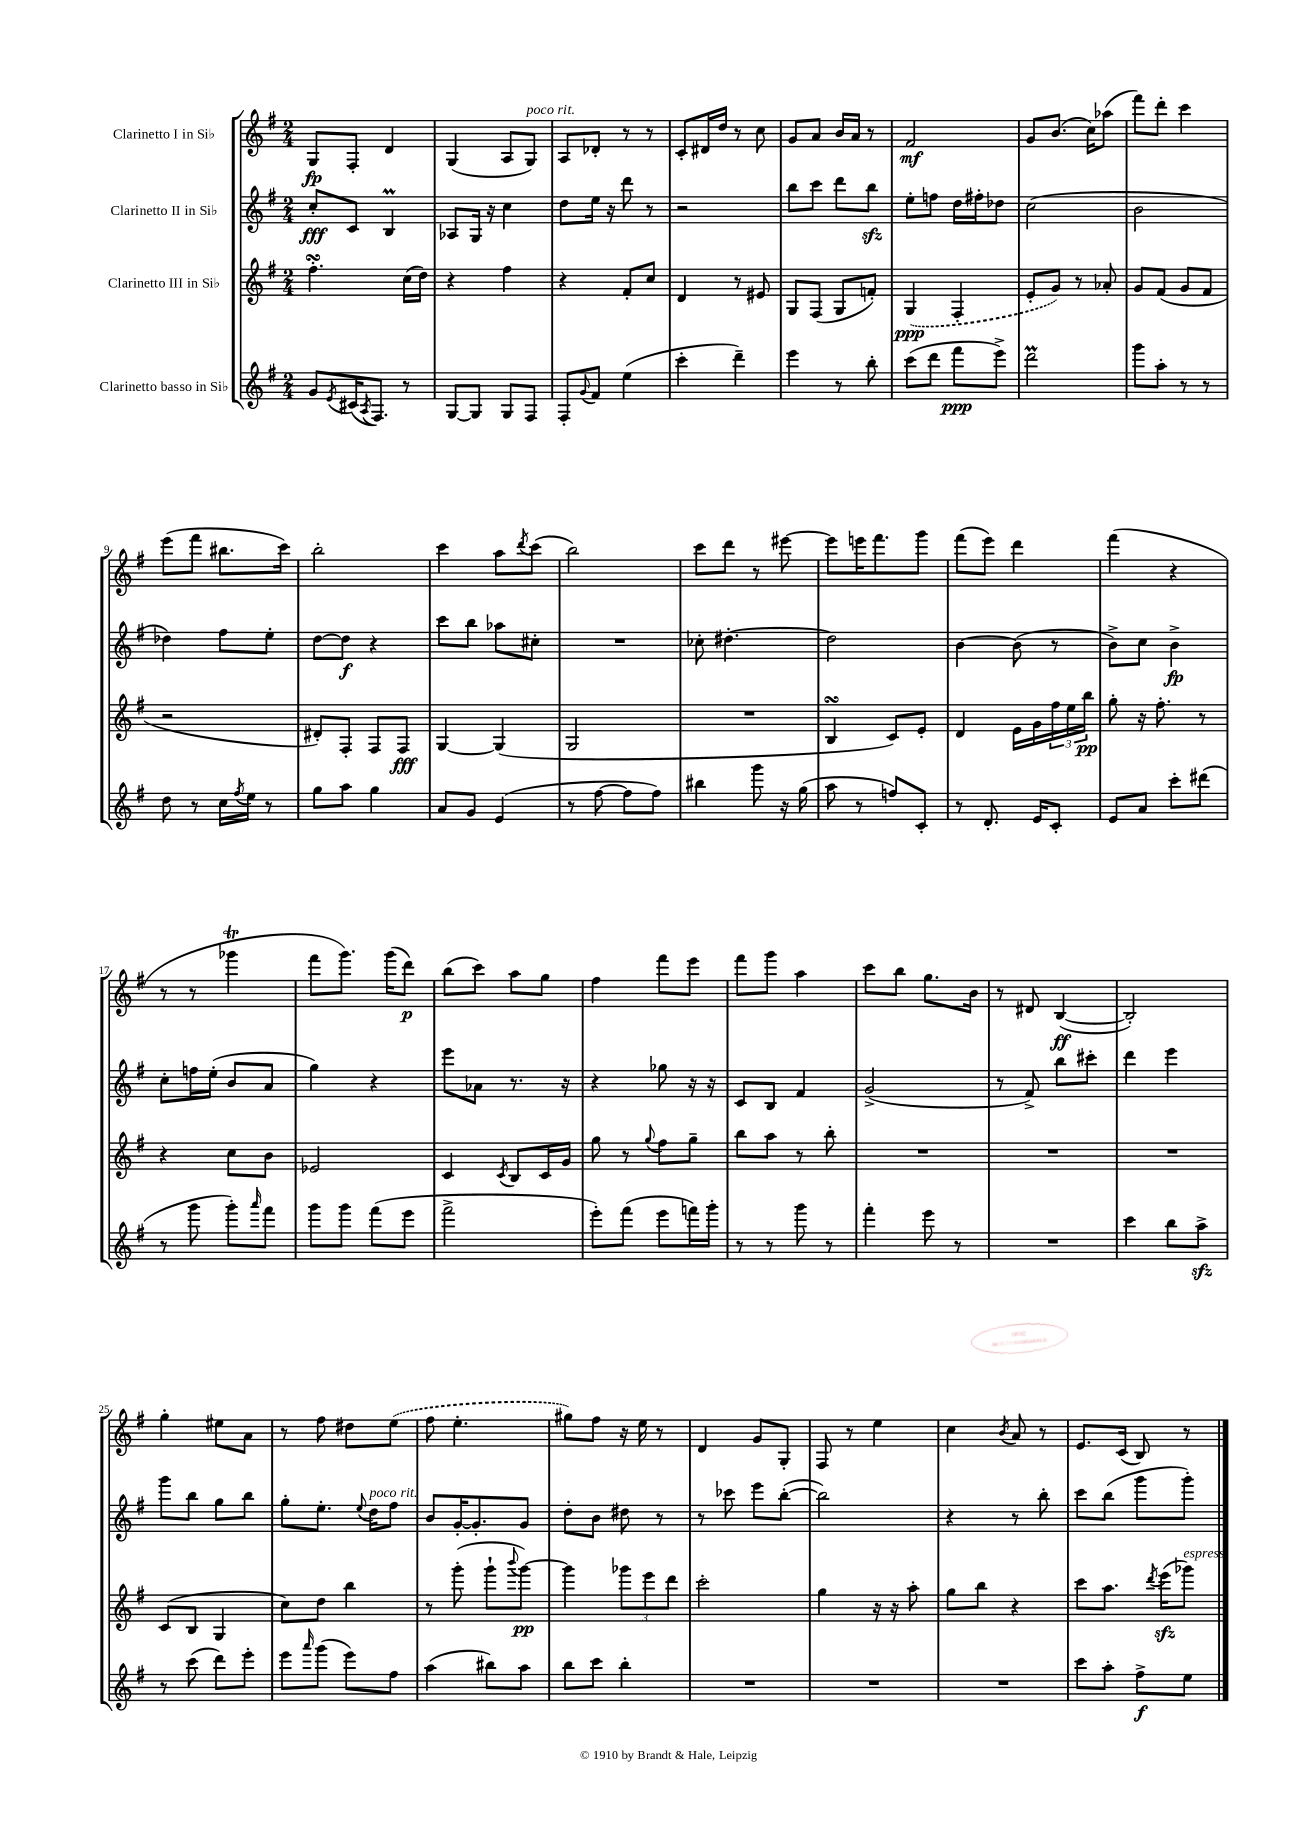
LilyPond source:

<<
\new StaffGroup <<
\new Staff = "s0" \with { instrumentName = "Clarinetto I in Sib" } {
    \clef treble \key g \major \numericTimeSignature \time 2/4
    g8\fp fis8-. d'4 |
    g4( a8 g8^\markup { \italic "poco rit." }) |
    a8 des'8-. r8 r8 |
    c'8-. dis'16 d''16 r8 c''8 |
    g'8 a'8 b'16 a'16 r8 |
    fis'2\mf |
    g'8 b'8.( c''16) aes''8( |
    fis'''8) d'''8-. c'''4 |
    e'''8( fis'''8 bis''8. c'''16) |
    b''2-. |
    c'''4 a''8 \acciaccatura { d'''8 } c'''8( |
    b''2) |
    c'''8 d'''8 r8 eis'''8~ |
    eis'''8 e'''16 fis'''8. g'''8 |
    fis'''8( e'''8) d'''4 |
    fis'''4( r4 |
    r8 r8 ges'''4\trill |
    fis'''8 g'''8.) g'''16( d'''8\p) |
    b''8( c'''8) a''8 g''8 |
    fis''4 fis'''8 e'''8 |
    fis'''8 g'''8 a''4 |
    c'''8 b''8 g''8. b'16 |
    r8 dis'8 b4~\ff( |
    b2-.) |
    g''4-. eis''8 a'8 |
    r8 fis''8 dis''8 \once \slurDashed e''8( |
    fis''8 e''4.-. |
    gis''8) fis''8 r16 e''16 r8 |
    d'4 g'8 g8-. |
    fis8 r8 e''4 |
    c''4 \acciaccatura { b'8 } a'8 r8 |
    e'8. c'16( b8) r8 \bar "|." |
}
\new Staff = "s1" \with { instrumentName = "Clarinetto II in Sib" } {
    \clef treble \key g \major \numericTimeSignature \time 2/4
    c''8-.\fff c'8 b4\prall |
    aes8 g16 r16 c''4 |
    d''8 e''16 r16 d'''8 r8 |
    r2 |
    b''8 c'''8 d'''8 b''8\sfz |
    e''8-. f''8 d''16 fis''16-. des''8 |
    c''2( |
    b'2 |
    des''4) fis''8 e''8-. |
    d''8~ d''8\f r4 |
    c'''8 b''8 aes''8 cis''8-. |
    R2 |
    ces''8-. dis''4.~-. |
    dis''2 |
    b'4~ b'8( r8 |
    b'8->) c''8 b'4->\fp |
    c''8-. f''16 e''16-.( b'8 a'8 |
    g''4) r4 |
    e'''8 aes'8 r8. r16 |
    r4 ges''8 r16 r16 |
    c'8 b8 fis'4 |
    g'2->( |
    r8 fis'8->) b''8 cis'''8-. |
    d'''4 e'''4 |
    g'''8 b''8 g''8 b''8 |
    g''8-. e''8.-. \appoggiatura { e''8 } d''16^\markup { \italic "poco rit." } fis''8 |
    b'8 g'16~-. g'8.-. g'8 |
    d''8-. b'8 dis''8 r8 |
    r8 ces'''8 e'''8 b''8~-.( |
    b''2) |
    r4 r8 b''8-. |
    c'''8 b''8( g'''8 g'''8-.) \bar "|." |
}
\new Staff = "s2" \with { instrumentName = "Clarinetto III in Sib" } {
    \clef treble \key g \major \numericTimeSignature \time 2/4
    fis''4.-.\turn c''16( d''16) |
    r4 fis''4 |
    r4 fis'8-. c''8 |
    d'4 r8 eis'8 |
    g8 fis8( g8 f'8-.) |
    \once \slurDashed g4\ppp( fis4-. |
    e'8-. g'8) r8 aes'8-. |
    g'8 fis'8( g'8 fis'8 |
    r2 |
    dis'8-.) fis8-. fis8 fis8\fff |
    g4~ g4( |
    g2 |
    R2 |
    b4\turn c'8) e'8-. |
    d'4 e'16 g'16 \tuplet 3/2 { fis''16 e''16 b''16\pp } |
    g''8-. r16 fis''8.-. r8 |
    r4 c''8 b'8 |
    ees'2 |
    c'4 \acciaccatura { c'8 } b8 c'16 g'16 |
    g''8 r8 \appoggiatura { g''8 } fis''8 g''8-- |
    b''8 a''8 r8 b''8-. |
    R2 |
    R2 |
    R2 |
    c'8( b8 g4 |
    c''8) d''8 b''4 |
    r8 g'''8-.( g'''8-! \appoggiatura { b'''8 } g'''8~\pp) |
    g'''4 \tuplet 3/2 { ges'''8 e'''8 d'''8 } |
    c'''2-. |
    g''4 r16 r16 a''8-. |
    g''8 b''8 r4 |
    c'''8 a''8. \acciaccatura { d'''8 } e'''16\sfz( ges'''8^\markup { \italic "espress." }) \bar "|." |
}
\new Staff = "s3" \with { instrumentName = "Clarinetto basso in Sib" } {
    \clef treble \key g \major \numericTimeSignature \time 2/4
    g'8 \acciaccatura { e'8 } cis'16( \acciaccatura { a8 } fis8.) r8 |
    g8~ g8 g8 fis8 |
    fis8-. \appoggiatura { g'8 } fis'8 e''4( |
    c'''4-. d'''4--) |
    e'''4 r8 b''8-. |
    c'''8( d'''8 fis'''8\ppp e'''8->) |
    d'''2\prall |
    g'''8 a''8-. r8 r8 |
    d''8 r8 c''16 \acciaccatura { fis''8 } e''16 r8 |
    g''8 a''8 g''4 |
    a'8 g'8 e'4( |
    r8 fis''8~ fis''8 fis''8) |
    bis''4 g'''8 r16 g''16( |
    a''8 r8 f''8) c'8-. |
    r8 d'8.-. e'16 c'8-. |
    e'8 a'8 c'''8-. dis'''8( |
    r8 g'''8 g'''8-.) \grace { a'''16 } fis'''8 |
    g'''8 g'''8 fis'''8( e'''8 |
    fis'''2-> |
    e'''8-.) fis'''8( e'''8 f'''16) g'''16-. |
    r8 r8 g'''8 r8 |
    fis'''4-. e'''8 r8 |
    R2 |
    c'''4 b''8 a''8->\sfz |
    r8 c'''8( d'''8) e'''8-. |
    e'''8 \grace { a'''16 } g'''8( e'''8) fis''8 |
    a''4( bis''8) a''8 |
    b''8 c'''8 b''4-. |
    R2 |
    R2 |
    R2 |
    c'''8 a''8-. fis''8->\f e''8 \bar "|." |
}
>>
>>
